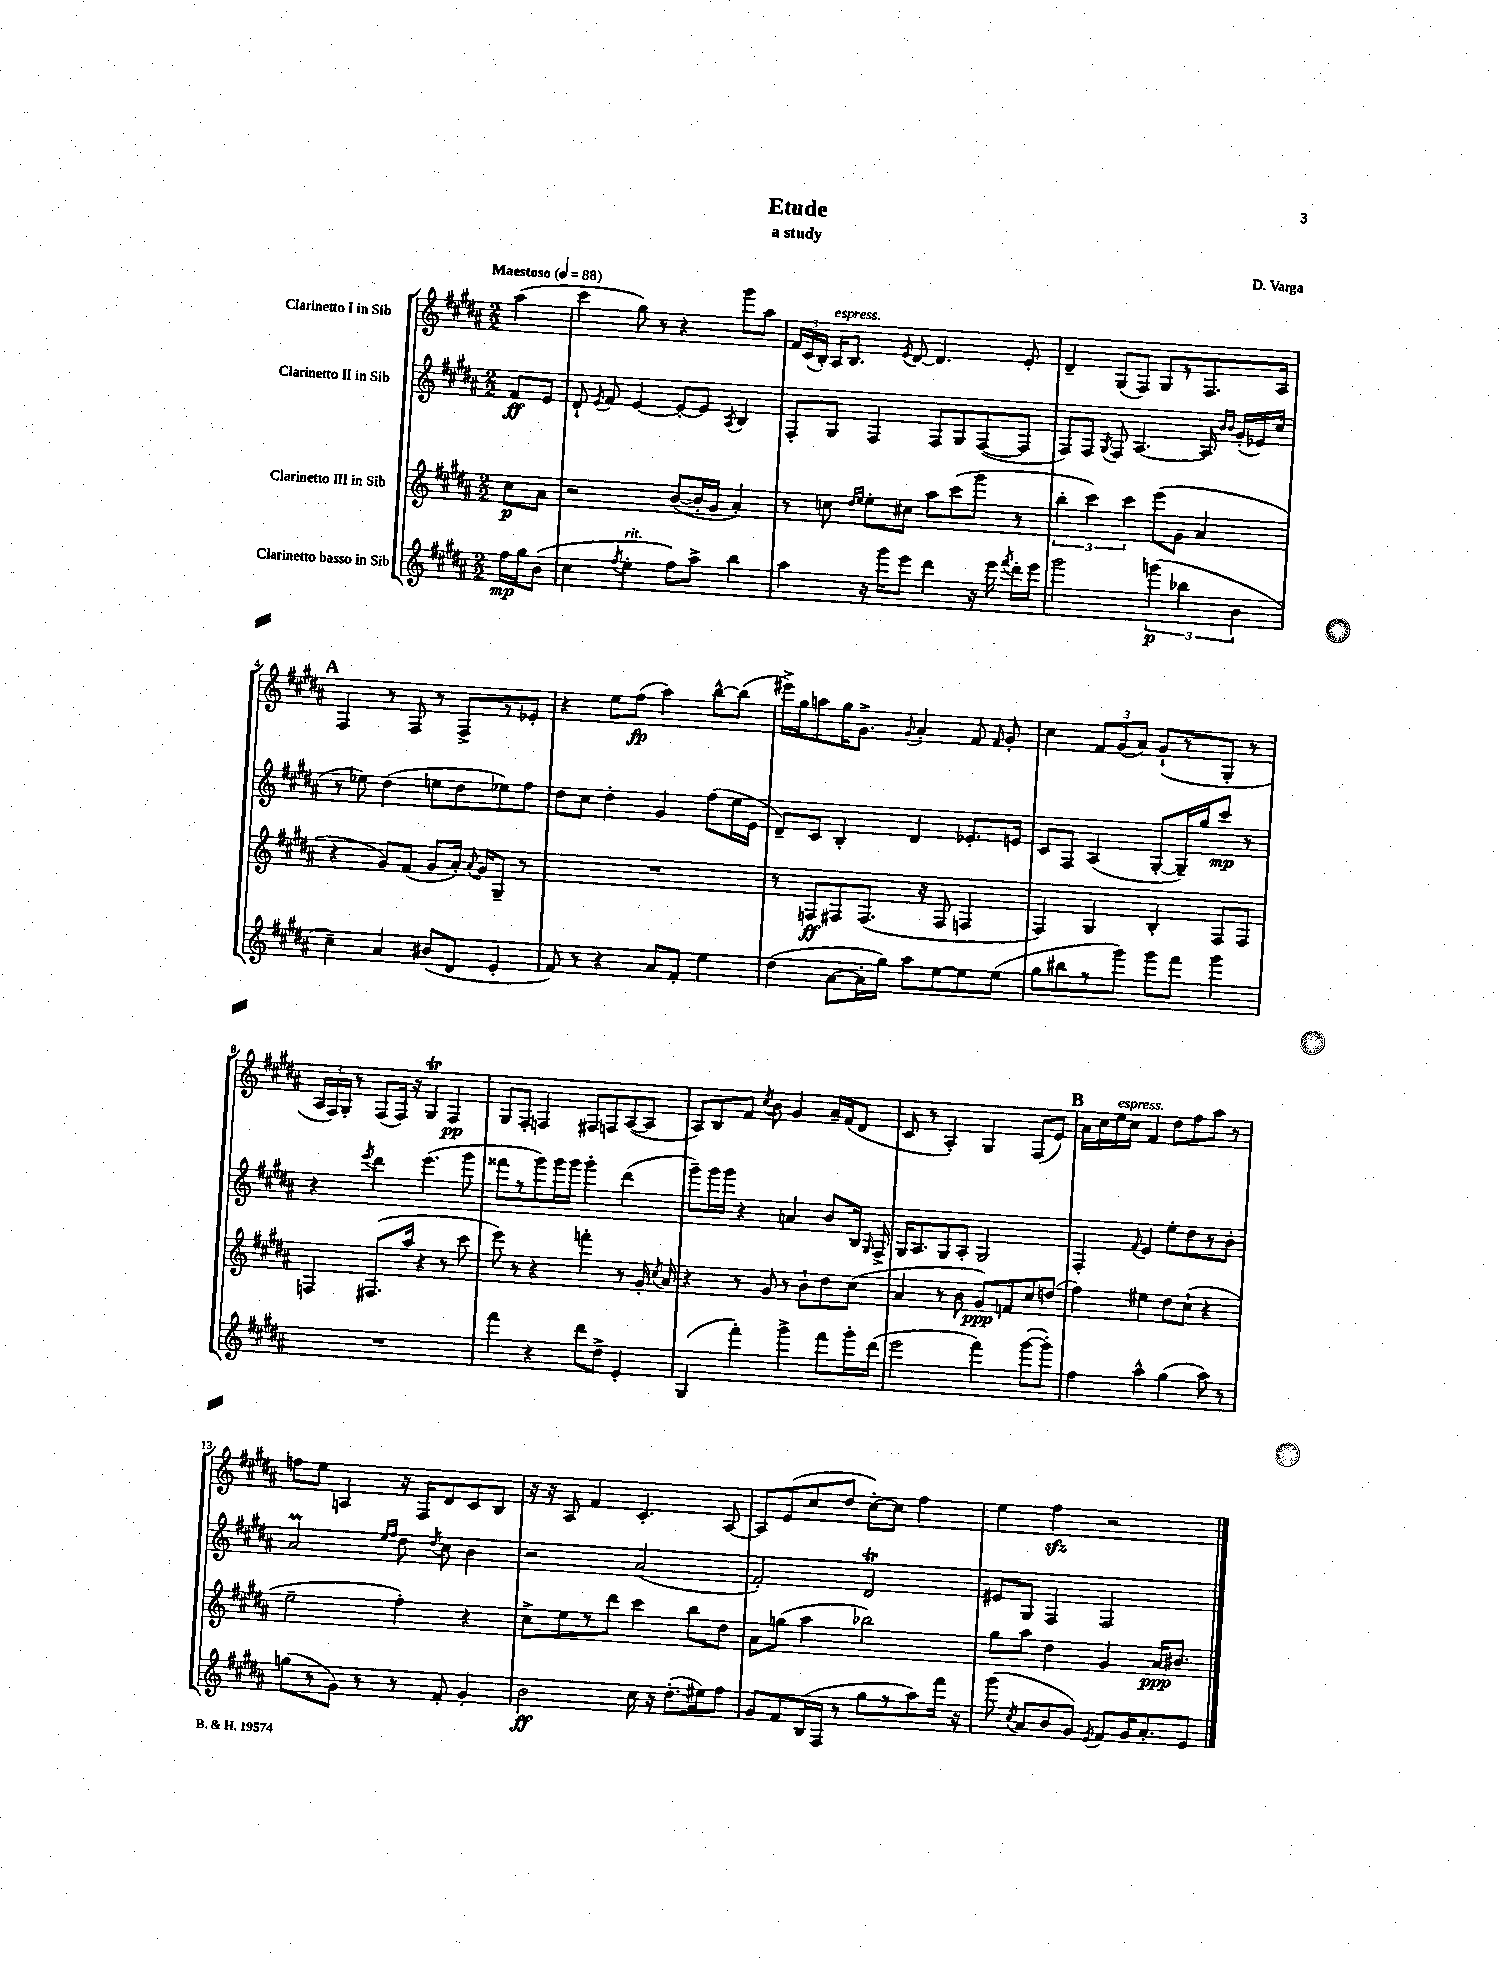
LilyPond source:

\header { title = "Etude" composer = "D. Varga" subtitle = "a study" }
<<
\new StaffGroup <<
\new Staff = "s0" \with { instrumentName = "Clarinetto I in Sib" } {
    \clef treble \key b \major \numericTimeSignature \time 2/2 \partial 4 \tempo "Maestoso" 4 = 88
    \autoBeamOff ais''4( |
    cis'''4 gis''8) r8 r4 gis'''8[ ais''8] |
    \tuplet 3/2 { fis'16[ cis'16( b16]-.) } ais16[^\markup { \italic "espress." } b8.] \acciaccatura { e'8 } dis'8~ dis'4. e'8-. |
    dis'4-- gis8[( fis8]) gis8[ r8 fis8. ais16] |
    \mark \markup { \bold "A" } fis4 r8 fis8 r8 fis8[-> r8 ees'8]-. |
    r4 e''8[ fis''8]\fp( ais''4) b''8[~-^ b''8]( |
    eis'''16[->) gis''16 a''8 gis''16 gis'8.]-> \appoggiatura { gis'8 } ais'4-. fis'8 \grace { fis'16 } gis'8-. |
    cis''4 \tuplet 3/2 { fis'8[ gis'8( ais'8]) } gis'8[-!( r8 gis8]-. r8 |
    \tuplet 3/2 { ais16[ fis16) gis16]-. } r8 fis8[( fis16]) r16 gis4\trill fis4\pp |
    gis8[ fis8]-. f4 fis8[ f8 ais8~( ais8] |
    ais8[) b8 fis'8] \acciaccatura { cis''8 } b'8 gis'4 ais'16[-- fis'16( dis'8] |
    cis'8 r8 ais4-.) gis4 fis8[( e'8]) |
    \mark \markup { \bold "B" } ais'16[ cis''16 e''16^\markup { \italic "espress." } cis''16] fis'4 dis''8[ fis''8 ais''8] r8 |
    f''8[ e''8] a4 r16 fis16[ dis'8 cis'8 b8] |
    r16 r16 ais8 fis'4 cis'4.-. ais8~ |
    ais8[ e'8( cis''8 dis''8] cis''8[~-.) cis''8] fis''4 |
    e''4 fis''4\sfz r2 \bar "|." |
}
\new Staff = "s1" \with { instrumentName = "Clarinetto II in Sib" } {
    \clef treble \key b \major \numericTimeSignature \time 2/2 \partial 4
    \autoBeamOff fis'8[\ff e'8] |
    dis'8-! \acciaccatura { e'8 } fis'8 e'4~ e'8[~-. e'8] \acciaccatura { ais8 } b4 |
    fis8[-. gis8] fis4 fis8[ gis8 fis8~( fis8] |
    fis8[) fis8] \acciaccatura { gis8 } fis8 ais4.~ ais16 \grace { b'16[ b'16] } gis'16[-.( ees'16) cis''16]( |
    \mark \markup { \bold "A" } r8 ees''8) dis''4( e''8[ dis''8 ees''8) fis''8] |
    dis''8[ cis''8] dis''4-. gis'4 fis''8[( e''16 e'16] |
    dis'8[--) cis'8] b4-. dis'4 ees'8.[-. e'16] |
    cis'8[ fis8] ais4( gis8[~-. gis16--) gis''16 cis'''8]\mp r8 |
    r4 \acciaccatura { e'''8 } dis'''4 e'''4.( gis'''8 |
    fisis'''8[ r8 gis'''8) gis'''16 gis'''16] gis'''4-. dis'''4( |
    gis'''8[--) gis'''16 gis'''16] r4 a'4 b'8[ b16] \grace { gis16 } fis16-> |
    gis16[ ais8. gis8 ais8]-. gis2 |
    \mark \markup { \bold "B" } fis4-. \appoggiatura { fis'8 } e'4 e''8[-. dis''8 r8 b'8]-. |
    ais'2\prall \grace { e''16[ fis''16] } dis''8 \acciaccatura { dis''8 } cis''8 b'4 |
    r2 ais'2( |
    fis'2-.) dis'2\trill |
    eis'8[ gis8] fis4 fis2 \bar "|." |
}
\new Staff = "s2" \with { instrumentName = "Clarinetto III in Sib" } {
    \clef treble \key b \major \numericTimeSignature \time 2/2 \partial 4
    \autoBeamOff cis''8[\p ais'8] |
    r2 b'8[~( b'16-. gis'16] ais'4-.) |
    r8 c''8 \grace { dis''16[ e''16] } e''8[-. cis''8] ais''8[ cis'''8( gis'''8] r8 |
    \tuplet 3/2 { b''4-. cis'''4) cis'''4 } e'''8[( gis'8] ais'4 |
    \mark \markup { \bold "A" } r4 gis'8[) fis'8]( gis'8[ ais'16]-.) \appoggiatura { ais'8 } gis'16[ gis8]-- r8 |
    R1 |
    r8 f8[\ff fis8 fis8.]( r16 fis8 f4 |
    fis4) gis4 b4-. fis8[ fis8] |
    f4 fis8.[( ais''16] r4 r8 cis'''8 |
    e'''8) r8 r4 f'''4-. r8 gis'16-. \acciaccatura { cis''8 } ais'16 |
    r4 r8 gis'8 r8 b'8[-! dis''8 cis''8]( |
    ais'4 r8 b'8 gis'8[\ppp) f'8 cis''8 d''8]( |
    \mark \markup { \bold "B" } fis''4) eis''4 dis''8[ cis''8]-!( r4 |
    e''2-- fis''4-.) r4 |
    cis''8[-> e''8 r8 dis'''8] cis'''4 b''8[ dis''8] |
    ais'8[ g''8]( ais''4 bes''2) |
    gis''8[ ais''8] dis''4 gis'4 ais'16[\ppp bis'8.] \bar "|." |
}
\new Staff = "s3" \with { instrumentName = "Clarinetto basso in Sib" } {
    \clef treble \key b \major \numericTimeSignature \time 2/2 \partial 4
    \autoBeamOff fis''16[\mp gis''16 b'8]( |
    cis''4 \acciaccatura { fis''8 } e''4-.^\markup { \italic "rit." } fis''8[) ais''8]-> b''4 |
    ais''4 r16 gis'''16[ e'''8] dis'''4 r16 e'''16 \acciaccatura { fis'''8 } dis'''16[-. e'''16] |
    gis'''2 \tuplet 3/2 { g'''4\p( bes''4 b'4 } |
    \mark \markup { \bold "A" } cis''4--) ais'4 bis'8[( dis'8] e'4-. |
    fis'8) r8 r4 ais'8[ fis'8]-. e''4 |
    dis''4( ais'8[~ ais'16-. gis''16]) ais''8[ e''8~ e''8 e''8]( |
    gis''8[ bis''8 r8 gis'''8]) gis'''8[ fis'''8] gis'''4 |
    R1 |
    fis'''4 r4 dis'''8[ dis''8]-> e'4-. |
    gis4( fis'''4-.) gis'''4-> fis'''8[ gis'''16-. dis'''16]( |
    e'''2 fis'''4) gis'''8[~( gis'''8]-.) |
    \mark \markup { \bold "B" } fis''4 ais''4-^ gis''4( ais''8) r8 |
    g''8[( r8 gis'8]) r8 r8 fis'8-. gis'4-. |
    b'2\ff cis''16 r16 dis''8.[-.( eis''16) fis''8] |
    gis'8[ fis'8 b16( fis16] r8 gis''8[ r8 ais''8) fis'''16] r16 |
    gis'''8( \acciaccatura { cis''8 } ais'8[ b'8 gis'8]) \acciaccatura { e'8 } fis'8[ gis'16 ais'8.-. e'8] \bar "|." |
}
>>
>>
